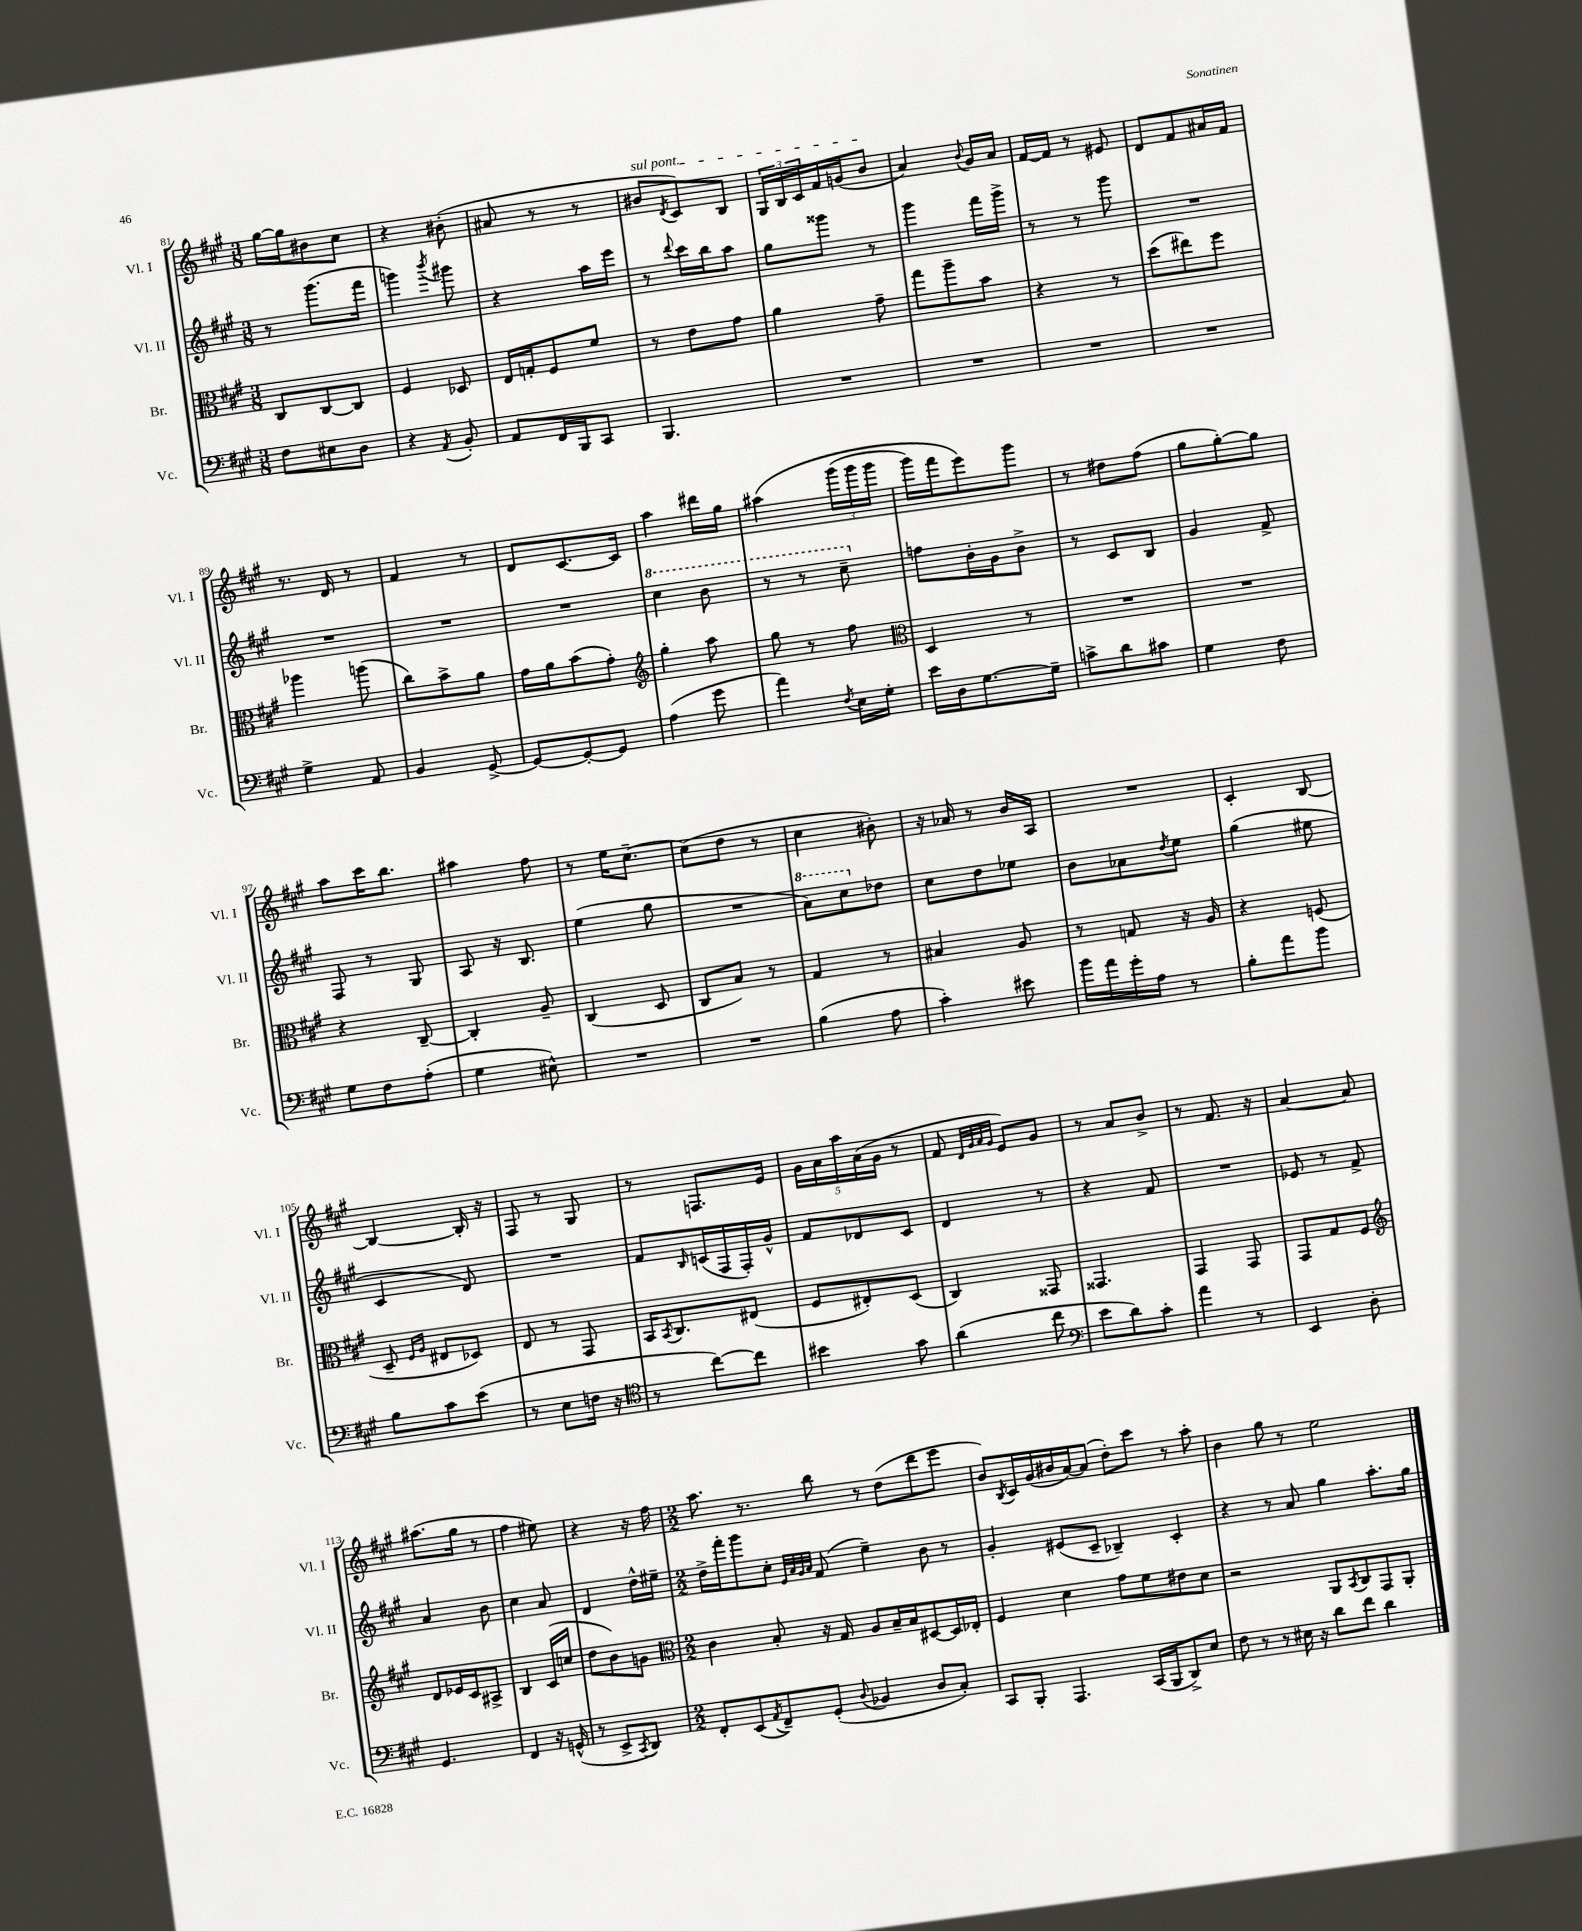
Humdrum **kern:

**kern	**kern	**kern	**kern
*part4	*part3	*part2	*part1
*staff4	*staff3	*staff2	*staff1
*I"Vc.	*I"Br.	*I"Vl. II	*I"Vl. I
*I'Vc.	*I'Br.	*I'Vl. II	*I'Vl. I
*clefF4	*clefC3	*clefG2	*clefG2
*k[f#c#g#]	*k[f#c#g#]	*k[f#c#g#]	*k[f#c#g#]
*M3/8	*M3/8	*M3/8	*M3/8
=81	=81	=81	=81
8F#\L	8C#/L	8r	[16gg#\LL
.	.	.	16gg#\J]
8E#X\	[8C#/	(8.ggg#\L	8b#X\
8D\J	8C#/J]	.	8cc#\J
.	.	16fff#\Jk	.
=82	=82	=82	=82
4r	4F#/	4gggn\)	4r
8qAA/	.	8qbbb/	.
8BB'/	8D-X/	8ggg#X\	(8b#X'\
=83	=83	=83	=83
8AA/L	16E/LL	4r	8a#X/
.	16Gn'/J	.	.
16FF#/L	8F#/	.	8r
16BBB/J	.	.	.
8CC#/J	8f#/J	16aa\LL	8r
.	.	16eee\JJ	.
=84	=84	=84	=84
!	!	!	!LO:TX:a:i:t=sul pont.
4.BBB/	8r	8r	8b#X/L
.	.	8qqddd/	8qd/
.	8e\L	16ccc#\LL	8c#/)
.	.	16bb\J	.
.	8g#\J	8aa\J	8B/J
=85	=85	=85	=85
4.r	4a\	8gg#\L	24G#/LL
.	.	.	24B/
.	.	.	24c#/
.	.	8ggg##X\J	16f#/
.	.	.	(16gn/J
.	8g#~\	8r	8b/J
=86	=86	=86	=86
4.r	8gg#\L	4ggg#\	4a/)
.	8aa~\	.	.
.	.	.	8qqb/
.	8b\J	16fff#\LL	16g#/LL
.	.	16ggg#^\JJ	16a/JJ
=87	=87	=87	=87
4.r	4r	8r	[16f#/LL
.	.	.	16f#/JJ]
.	.	8r	8r
.	8r	8ggg#\	8e#X/
=88	=88	=88	=88
4.r	(8dd\L	4.r	8d/L
.	8ee#X\)	.	8f#/
.	8ff#\J	.	16a#X/L
.	.	.	16f#/JJ
!!LO:LB:g=z
=89	=89	=89	=89
4G#^\	4aa-X\	4.r	8.r
.	.	.	16d/
8AA/	(8aan\	.	8r
=90	=90	=90	=90
4BB/	8cc#\L)	4.r	4f#/
.	8b^\	.	.
[8GG#^/	8a\J	.	8r
=91	=91	=91	=91
8GG#/L_	16g#\LL	4.r	8d/L
.	16a\J	.	.
8GG#'/_	(8b\	.	[8.c#/
8GG#/J]	8g#'\J)	.	.
.	.	.	16c#/Jk]
=92	=92	=92	=92
*	*clefG2	*	*
*	*	*8va	*
(4A\	4gg#'\	4ccc#\	4aa\
8g#\	8aa\	8bb\	16ddd#X\LL
.	.	.	16gg#\JJ
=93	=93	=93	=93
4a\)	8gg#\	8r	(4aa#X\
.	8r	8r	.
8qF#/	.	.	.
16E\LL	8ff#\	8ccc#~\	(24ggg#\LL
.	.	.	24ggg#\
16G#'\JJ	.	.	.
.	.	.	24ggg#\JJ
=94	=94	=94	=94
*	*clefC3	*	*
*	*	*X8va	*
16e\LL	4D/	8ffn\L	16ggg#\LL)
16D\J	.	.	16fff#\J
[8.G#\	.	16b'\L	8eee\)
.	.	16g#\J	.
.	8r	8b^\J	8ggg#\J
16G#~\Jk]	.	.	.
=95	=95	=95	=95
8cn^\L	4.r	8r	8r
8d\	.	8c#/L	8dd#X\L
8c#X\J	.	8B/J	(8ff#\J
=96	=96	=96	=96
4G#\	4.r	4g#/	8gg#\L
.	.	.	[8gg#'\)
8F#\	.	8f#^/	8gg#\J]
!!LO:LB:g=z
=97	=97	=97	=97
8G#\L	4r	8F#/	8aa\L
8F#\	.	8r	16ccc#\K
.	.	.	8.bb\J
(8A'\J	[8C#~/	8G#/	.
=98	=98	=98	=98
4G#\	4C#'/]	8A/	4aa#X\
.	.	16r	.
.	.	8.B/	.
8E#X^^\)	8A~/	.	8ff#\
=99	=99	=99	=99
4.r	(4C#/	(4ee\	8r
.	.	.	16ee\KL
.	.	.	[8.cc#~\J
.	8D/	8gg#\	.
=100	=100	=100	=100
4.r	8C#/L	4.r	(8cc#\L]
.	8B/J)	.	8dd\J
.	8r	.	8r
=101	=101	=101	=101
*	*	*8va	*
(4B\	4G#/	8aa\L)	4cc#\
.	.	8ccc#\	.
*	*	*X8va	*
8A\	8r	8dd-X\J	8b#X'\)
=102	=102	=102	=102
4c#'\)	4B#X/	8cc#\L	16r
.	.	.	16a-X/
.	.	8dd\	8r
8e#X\	8A/	8ee-X\J	16b/LL
.	.	.	16A/JJ
=103	=103	=103	=103
16b\LL	8r	8b\L	4.r
16a\	.	.	.
16g#'\	8Gn/	8a-X\	.
16A\JJ	.	.	.
.	.	8qdd/	.
8r	16r	8ee\J	.
.	16A/	.	.
=104	=104	=104	=104
8B'\L	4r	(4gg#\	4c#'/
8a\	.	.	.
8b\J	(8Fn/	8ee#X\	[8B/
!!LO:LB:g=z
=105	=105	=105	=105
8B\L	8D~/	4c#/	4B/_
.	16qqF#/LL	.	.
.	16qqA/JJ	.	.
8c#\	8E#X/L	.	.
(8e\J	8D-X/J)	8d/)	16B'/]
.	.	.	16r
=106	=106	=106	=106
8r	8E/	4.r	8F#/
8E\L	8r	.	8r
16Fn\Jk	8GG#/	.	8G#/
16r	.	.	.
=107	=107	=107	=107
*clefC4	*	*	*
8r	16BB/KL	8f#/L	8r
.	8qBB/	.	.
.	8.C#/	.	.
.	.	16qqB/	.
[8cc#\L)	.	(16cn/L	8.Fn/L
.	.	16F#/	.
8cc#\J]	(8E#X/J	16F#'/)	.
.	.	16g#^^/JJ	16e/Jk
=108	=108	=108	=108
4b#X\	8F#/L	8f#/L	20g#\LL
.	.	.	20a\
.	.	.	20aa\
.	8E#X'/)	8d-X/	.
.	.	.	(20a\
.	.	.	20g#\JJ
8g#\	(8D/J	8c#/J	8r
=109	=109	=109	=109
(4a\	4C#/)	4d/	8f#/
.	.	.	32qqd/LLL
.	.	.	32qqg#/
.	.	.	32qqa/
.	.	.	32qqg#/JJJ
.	.	.	8e/L)
8cc#\	8GG##X/	8r	8g#/J
=110	=110	=110	=110
*clefF4	*	*	*
8e\L	4.GG##X/	4r	8r
8d\)	.	.	8a/L
8c#'\J	.	8f#/	8b^/J
=111	=111	=111	=111
4a\	4GG#/	4.r	8r
.	.	.	8.f#/
8r	8GG#/	.	.
.	.	.	16r
=112	=112	=112	=112
4EE/	8GG#/L	8e-X/	[4a/
.	8G#/	8r	.
8D'\	8F#/J	8f#^/	8a/]
!!LO:LB:g=z
=113	=113	=113	=113
*	*clefG2	*	*
4.GG#/	8d/L	4a/	(8.aa#X\L
.	16e-X/L	.	.
.	16c#/J	.	16gg#\Jk
.	8A#X^/J	8b\	8r
=114	=114	=114	=114
4FF#/	4B/	4cc#\	4ff#\
16r	(16c#/LL	8a/	8ee#X\)
(16GGn^^/	16ccn/JJ	.	.
=115	=115	=115	=115
8r	8dd\L	4d/	4r
8EE^/L	8b\)	.	.
8qCC#/	.	.	.
8DD/J)	8gn\J	16dd^^\LL	16r
.	.	16ee#X~\JJ	16ff#\
=116	=116	=116	=116
*	*clefC3	*	*
*M2/2	*M2/2	*M2/2	*M2/2
8FF#'/L	4c#\	16dd^\LL	8.aa\
.	.	16fff#'\J	.
(8EE/	.	8ggg#\	.
.	.	.	8.r
8qAA/	.	.	.
8FF#~/)	8B'/	8cc#'\J	.
.	.	32qqe/LLL	.
.	.	32qqa/	.
.	.	32qqg#/	.
.	.	32qqa/JJJ	.
(8GG#'/J	16r	(8f#/	8bb\
.	16G#/	.	.
8qqD/	.	.	.
4BB-X/	8A/L	4ee~\)	8r
.	16B~/L	.	(8dd\L
.	16B/J	.	.
8D/L	[8D#X/	8b\	8ddd\
8C#'/J)	16D#/L]	8r	8eee\J
.	16E-X'/JJ	.	.
=117	=117	=117	=117
8CC#/L	4F#/	4g#'/	8b/L)
.	.	.	8qB/
8BBB'/J	.	.	16c#/L
.	.	.	(16g#/
4.AAA/	4d\	(8e#X/L	16b#X/
.	.	.	[16a/J)
.	.	8c#~/J	(8a/J]
.	8g#\L	4B-X~/)	8dd'\L)
(16CC#/LL	8f#\	.	8ccc#\J
16BBB/J	.	.	.
8DD^/)	8e#X\	4c#'/	8r
8E/J	8d\J	.	8aa'\
=118	=118	=118	=118
8F#\	2r	4r	4b\
8r	.	.	.
8r	.	8r	8gg#\
16E#X\	.	8a/	8r
16r	.	.	.
8d\L	8AA/L	4gg#\	2ee\
.	8qBB/	.	.
8f#\J	8C#/	.	.
4d\	8GG#/	8.aa'\L	.
.	8AA'/J	.	.
.	.	16gg#\Jk	.
==	==	==	==
*-	*-	*-	*-
